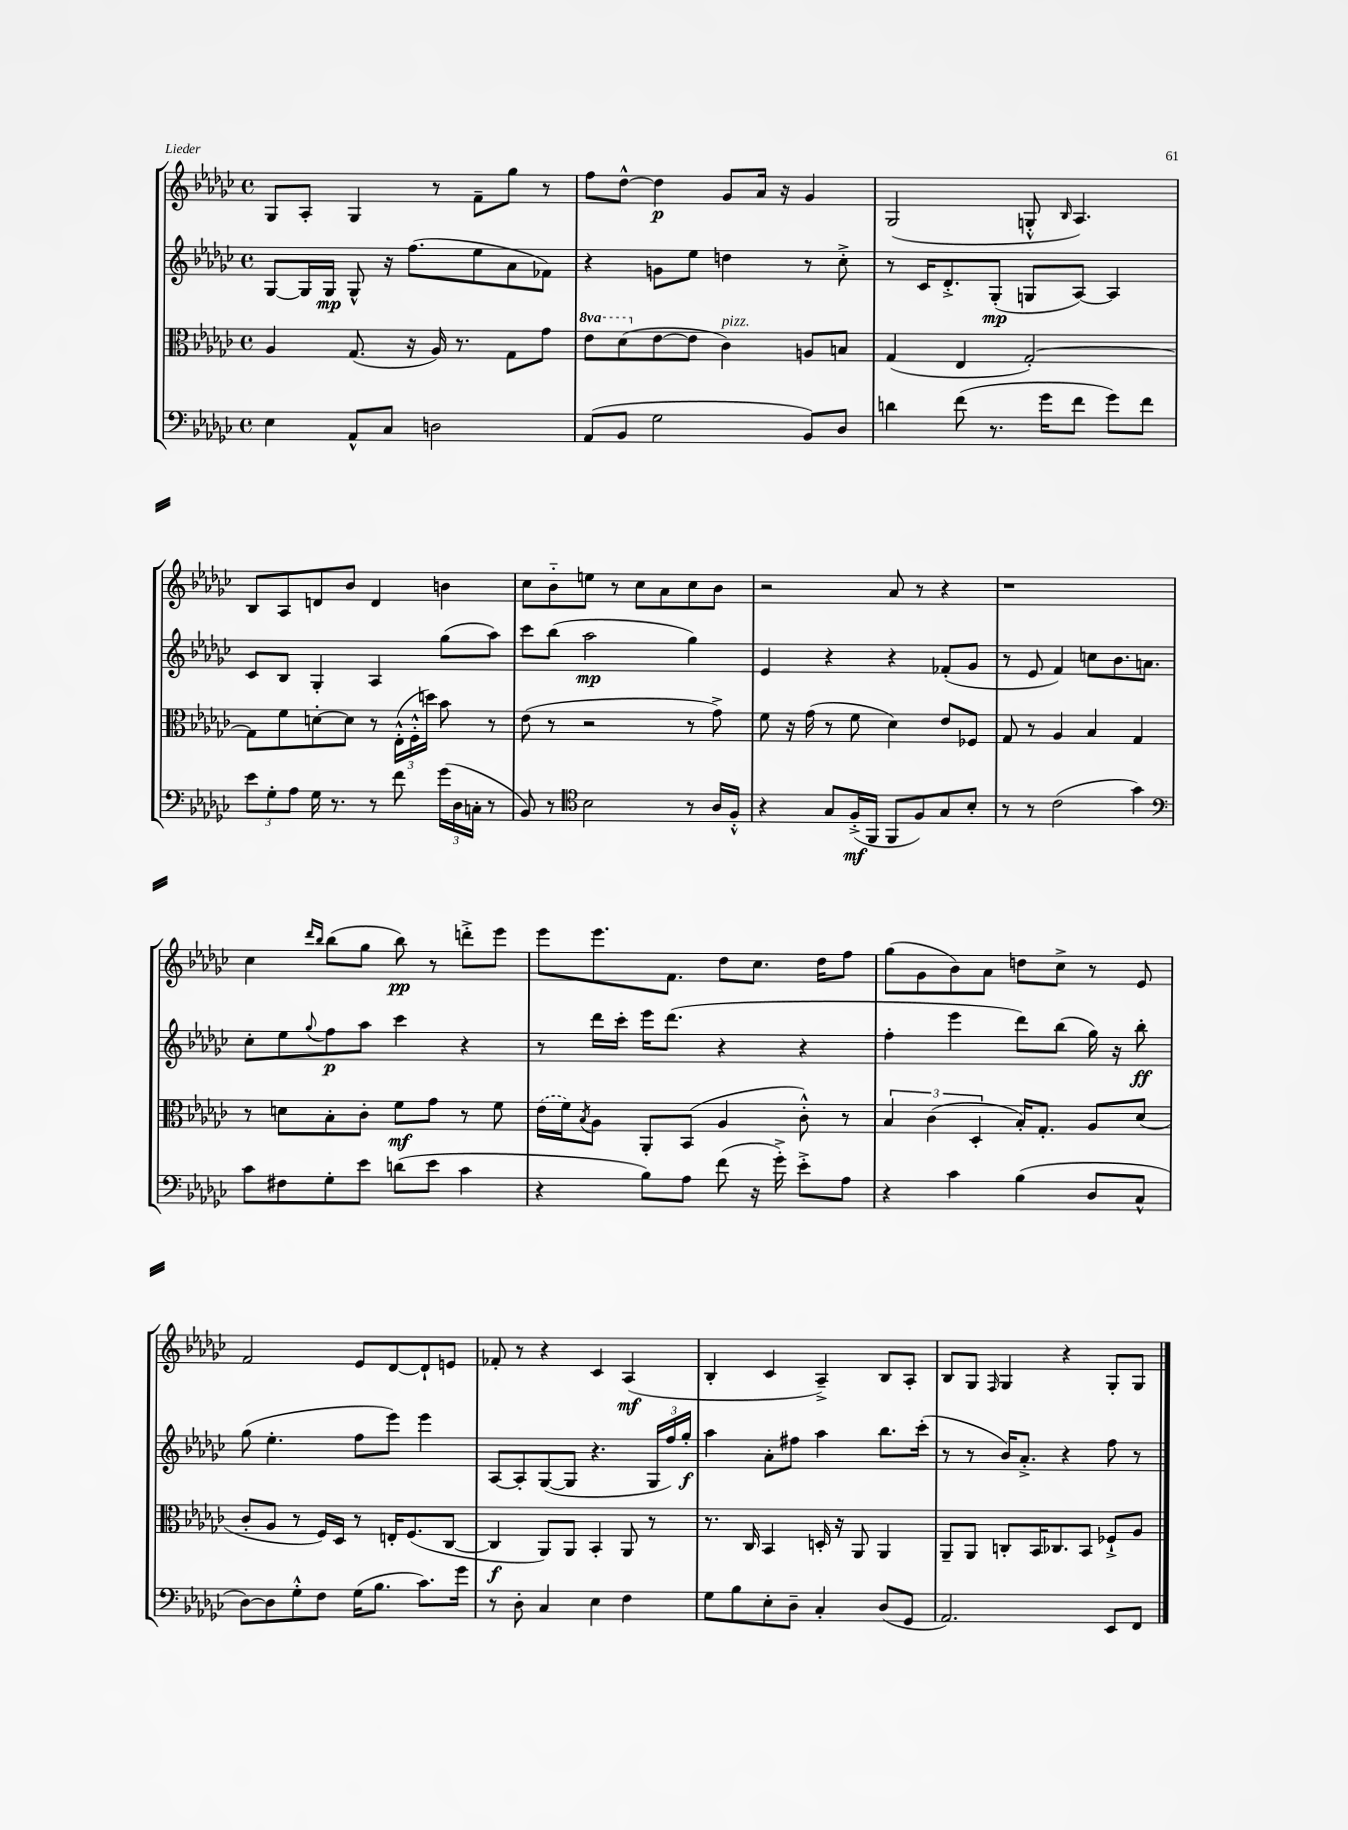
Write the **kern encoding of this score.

**kern	**kern	**kern	**kern
*staff4	*staff3	*staff2	*staff1
*clefF4	*clefC3	*clefG2	*clefG2
*k[b-e-a-d-g-c-]	*k[b-e-a-d-g-c-]	*k[b-e-a-d-g-c-]	*k[b-e-a-d-g-c-]
*M4/4	*M4/4	*M4/4	*M4/4
*met(c)	*met(c)	*met(c)	*met(c)
4E-\	4A-/	[8G-/L	8G-/L
.	.	16G-/]L	8A-'/J
.	.	16G-/JJ	.
8AA-^^/L	(8.G-/	8G-^^/	4G-/
8C-/J	.	16r	.
.	16r	(8.ff\L	.
2D\	16A-/)	.	8r
.	8.r	.	.
.	.	8ee-\	8f~\L
.	8G-\L	8a-\	8gg-\J
.	8g-\J	8f-\J)	8r
=	=	=	=
(8AA-/L	8ee-\L	4r	8ff\L
8BB-/J	(8dd-\	.	[8dd-^^\J
2G-\	[8e-\	8g\L	4dd-\]
.	8e-\]J	8ee-\J	.
.	4c-\)	4dd\	8g-/L
.	.	.	16a-/Jk
.	.	.	16r
8BB-/L)	8A/L	8r	4g-/
8D-/J	8B/J	8cc-'^\	.
=	=	=	=
4d\	(4G-/	8r	(2G-/
.	.	16c-/LK	.
.	.	8.d-'^/	.
(8f\	4E-/	.	.
8.r	.	(8G-'/J	.
.	[2G-'/)	8G/L	8G'^^/
16g-\LK	.	.	.
.	.	.	16qqB-/
8f\J	.	[8A-/J)	4.A-/)
8g-\L)	.	4A-/]	.
8f\J	.	.	.
=	=	=	=
12e-\L	8G-\]L	8c-/L	8B-/L
12G-'\	.	.	.
.	8f\	8B-/J	8A-/
12A-\J	.	.	.
16G-\	[8d'\	4G-'/	8d/
8.r	.	.	.
.	8d\]J	.	8b-/J
8r	8r	4A-/	4d/
8f\	(24E-'^^\LL	.	.
.	24F'^^\	.	.
.	24dd\JJ)	.	.
(24g-\LL	8b-\	(8gg-\L	4b\
24D-\	.	.	.
24C'\JJ	.	.	.
8r	8r	8aa-\J)	.
=	=	=	=
8BB-/)	(8e-\	8ccc-\L	8cc-\L
8r	8r	(8bb-\J	8b-'~\
*clefC4	*	*	*
2B-\	2r	2aa-\	8ee\J
.	.	.	8r
.	.	.	8cc-\L
.	.	.	8a-\
8r	8r	4gg-\)	8cc-\
16A-/LL	8g-^\)	.	8b-\J
16F'^^/JJ	.	.	.
=	=	=	=
4r	8f\	4e-/	2r
.	16r	.	.
.	(16g-\	.	.
8G-/L	8r	4r	.
(16F'^/L	8f\	.	.
16FF/JJ	.	.	.
8FF/L	4d-\)	4r	8a-/
8F/)	.	.	8r
8G-/	8e-/L	(8f-'/L	4r
8B-'/J	8F-/J	8g-/J	.
=	=	=	=
8r	8G-/	8r	1r
8r	8r	8e-/	.
(2c-\	4A-/	4f/)	.
.	4B-/	8cc\L	.
.	.	8.b-\	.
4g-\)	4G-/	.	.
.	.	8.a\J	.
=	=	=	=
*clefF4	*	*	*
8c-\L	8r	8cc-'\L	4cc-\
8F#\	8d\L	8ee-\	.
.	.	.	16qqddd-/LL
.	.	8qqgg-/	16qqbb-/JJ
8G-'\	8B-'\	8ff\	(8bb-\L
8e-\J	8c-'\J	8aa-\J	8gg-\J
(8d\L	8f\L	4ccc-\	8bb-\)
8e-\J	8g-\J	.	8r
4c-\	8r	4r	8ddd'^\L
.	8f\	.	8eee-\J
=	=	=	=
4r	(16e-\LL	8r	8eee-\L
.	16f\J)	.	.
.	8qB-/	.	.
.	8A-\J	16ddd-\LL	8.eee-\
.	.	16ccc-'\JJ	.
8B-\L)	8AA-'/L	16eee-\LK	.
.	.	(8.ddd-\J	8.f\J
8A-\J	(8BB-/J	.	.
(8f\	4A-/	4r	8dd-\L
16r	.	.	8.cc-\J
16g-'^\)	.	.	.
8e-'^\L	8c-'^^\)	4r	.
.	.	.	16dd-\LK
8A-\J	8r	.	8ff\J
=	=	=	=
4r	6B-/	4ff'\	(8gg-\L
.	.	.	8g-\
.	(6c-\	.	.
4c-\	.	4eee-\	8b-\)
.	6D-'/	.	.
.	.	.	8a-\J
(4B-\	16B-'/LK)	8ddd-\L)	8dd\L
.	8.G-'/J	.	.
.	.	(8bb-\J	8cc-^\J
8D-/L	8A-/L	16gg-\)	8r
.	.	16r	.
8C-^^/J	(8d-/J	8bb-'\	8e-/
=	=	=	=
[8D-\L)	8c-'/L	(8gg-\	2f/
8D-\]	8A-/J	4.ee-'\	.
8G-'^^\	8r	.	.
8F\J	16F/LL)	.	.
.	16D-/JJ	.	.
(16G-\LK	8r	8ff\L	8e-/L
8.B-\J	.	.	.
.	16E'/LK	8eee-\J)	[8d-/
.	(8.F/	.	.
8.c-\L)	.	4eee-\	8d-`/]
.	[8C-/J	.	8e/J
16g-\Jk	.	.	.
=	=	=	=
8r	4C-/]	[8A-/L	8f-'/
8D-'\	.	8A-'/]	8r
4C-/	8AA-/L)	([8G-/	4r
.	8AA-/J	8G-/]J	.
4E-\	4BB-'/	4.r	4c-/
4F\	8AA-/	.	(4A-/
.	8r	24G-/LL	.
.	.	24ff/)	.
.	.	24gg-'/JJ	.
=	=	=	=
8G-\L	8.r	4aa-\	4B-'/
8B-\	.	.	.
.	16C-/	.	.
8E-'\	4BB-/	8a-'\L	4c-/
8D-~\J	.	8ff#\J	.
4C-'/	16D'/	4aa-\	4A-~^/)
.	16r	.	.
.	8AA-/	.	.
(8D-/L	4AA-/	8.bb-\L	8B-/L
8GG-/J	.	.	8A-'/J
.	.	(16ccc-'\Jk	.
=	=	=	=
2.AA-/)	8AA-~/L	8r	8B-/L
.	8AA-/J	8r	8G-/J
.	.	.	16qqF/
.	8C'/L	16b-/LK)	4G-/
.	.	8.a-'^/J	.
.	16BB-/K	.	.
.	8.C-/	.	.
.	.	4r	4r
.	8BB-/J	.	.
8EE-/L	8F-`^/L	8ff\	8G-'/L
8FF/J	8A-/J	8r	8G-/J
==	==	==	==
*-	*-	*-	*-
